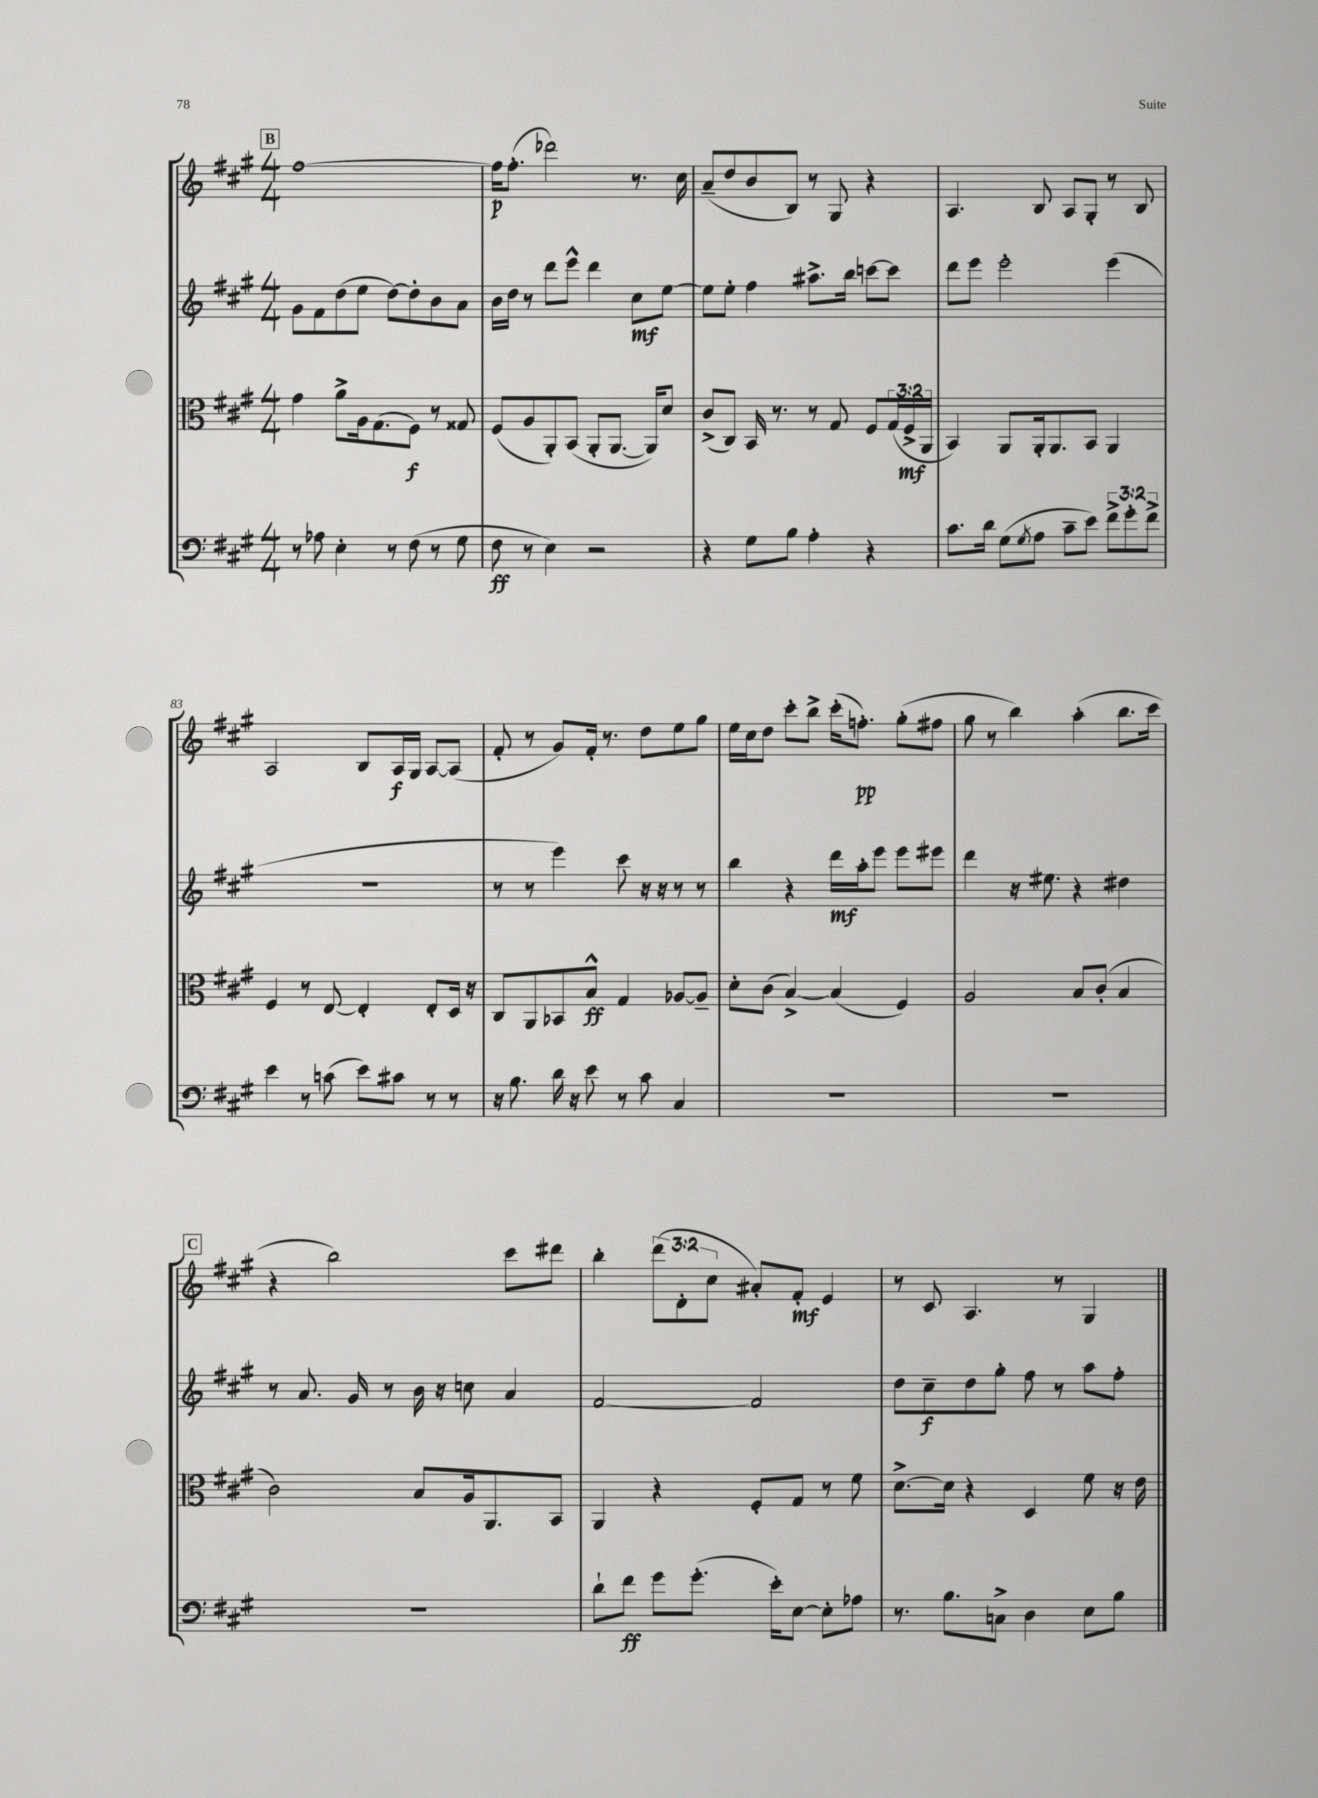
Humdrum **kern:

**kern	**kern	**kern	**kern
*staff4	*staff3	*staff2	*staff1
*clefF4	*clefC3	*clefG2	*clefG2
*k[f#c#g#]	*k[f#c#g#]	*k[f#c#g#]	*k[f#c#g#]
*M4/4	*M4/4	*M4/4	*M4/4
8r	4g#\	8g#\L	[1ff#
8A-\	.	8f#\	.
4E'\	8a^\L	(8dd\	.
.	16A\k	8ee\J	.
.	(8.G#\	.	.
8r	.	[8dd\L)	.
(8F#\	8F#\J)	8dd'\]	.
8r	8r	8b\	.
8G#\	8G##/	8a\J	.
=	=	=	=
8F#\	(8F#/L	16b\LL	16ff#\]LK
.	.	16dd\JJ	(8.ff#'\J
8r	8A/	8r	.
4E\)	8AA'/)	8ddd\L	2ddd-\)
.	(8BB/J	8eee^^\J	.
2r	8AA'/L	4ddd\	.
.	[8.AA/J	.	.
.	.	8cc#\L	8.r
.	16AA/]LK)	.	.
.	8d/J	[8ee\J	.
.	.	.	16cc#\
=	=	=	=
4r	(8c#^/L	8ee\]L	(8a~/L
.	8C#/J)	8ee'\J	8dd/
8G#\L	16BB/	4ff#\	8b/
.	8.r	.	.
8B\J	.	.	8B/J)
4A'\	8r	8.aa#^\L	8r
.	8G#/	.	8G#/
.	.	16bb\Jk	.
4r	8F#/L	[8ccc\L	4r
.	(24G#/L	8ccc\]J	.
.	24F#^/	.	.
.	24AA/JJ	.	.
=	=	=	=
8.c#\L	4BB/)	8ddd\L	4.A/
.	.	8eee\J	.
16d\Jk	.	.	.
(8G#\L	8AA/L	2eee'\	.
8qG#/	.	.	.
8A\J	16AA'/k	.	8B/
.	8.AA/	.	.
8c#~\L	.	.	8A/L
8e\J)	8BB/J	.	8G#'/J
12f#^\L	4AA/	(4eee\	8r
12g#'\	.	.	.
.	.	.	8B/
12f#^\J	.	.	.
=	=	=	=
4e\	4F#/	1r	2A/
8r	8r	.	.
(8c\	[8E/	.	.
8e\L)	4E'/]	.	8B/L
8c#\J	.	.	16A/L
.	.	.	16G#/JJ
8r	8E'/L	.	[8A/L
8r	16D/Jk	.	(8A/]J
.	16r	.	.
=	=	=	=
16r	8C#/L	8r	8f#'/
8.B\	.	.	.
.	8AA/	8r	8r
16d\	8BB-/	4eee\)	8g#/L)
16r	.	.	.
8e\	8B^^/J	.	16f#'/Jk
.	.	.	8.r
8r	4G#/	8ccc#\	.
8c#\	.	16r	8dd\L
.	.	16r	.
4C#/	[8A-/L	8r	8ee\
.	8A-~/]J	8r	8gg#\J
=	=	=	=
1r	8d'\L	4bb\	16ee\LL
.	.	.	16cc#\J
.	(8c#\J	.	8dd\J
.	[4B^/)	4r	8ccc#'\L
.	.	.	8bb^\J
.	(4B/]	16ddd\LL	(16ccc#'\LK
.	.	16aa'\J	8.ff'\J)
.	.	8eee\J	.
.	4F#/)	8eee\L	(8gg#'\L
.	.	8eee#\J	8ff#\J
=	=	=	=
1r	2A/	4ddd\	8gg#\
.	.	.	8r
.	.	16r	4bb\)
.	.	8.ee#\	.
.	8B/L	4r	(4aa'\
.	(8c#'/J	.	.
.	4B/	4dd#\	8.bb\L
.	.	.	16ccc#\Jk
=	=	=	=
1r	2c#\)	8r	4r
.	.	8.a/	.
.	.	.	2bb\)
.	.	16g#/	.
.	.	8r	.
.	8B/L	16b\	.
.	.	16r	.
.	16A/k	8cc\	.
.	8.AA/	.	.
.	.	4a/	8ccc#\L
.	8BB/J	.	8ddd#\J
=	=	=	=
8d`\L	4AA/	[2f#/	4bb'\
8f#\J	.	.	.
8g#\L	4r	.	(12ddd\L
.	.	.	12d'\
(8.g#'\J	.	.	.
.	.	.	12cc#\J
.	8F#'/L	2f#/]	8a#'/L)
16e'\LK)	.	.	.
[8E\J	8G#/J	.	8f#'/J
8E'\]L	8r	.	4e/
8A-\J	8f#\	.	.
=	=	=	=
8.r	[8.d^\L	8dd\L	8r
.	.	8cc#~\	8c#/
8.B\L	16d\]Jk	.	.
.	4r	8dd\	4.A/
8C^\J	.	8gg#'\J	.
4D\	4D/	8ff#\	.
.	.	8r	8r
8E\L	8f#\	8aa\L	4G#/
8B\J	16r	8ff#'\J	.
.	16e\	.	.
==	==	==	==
*-	*-	*-	*-
